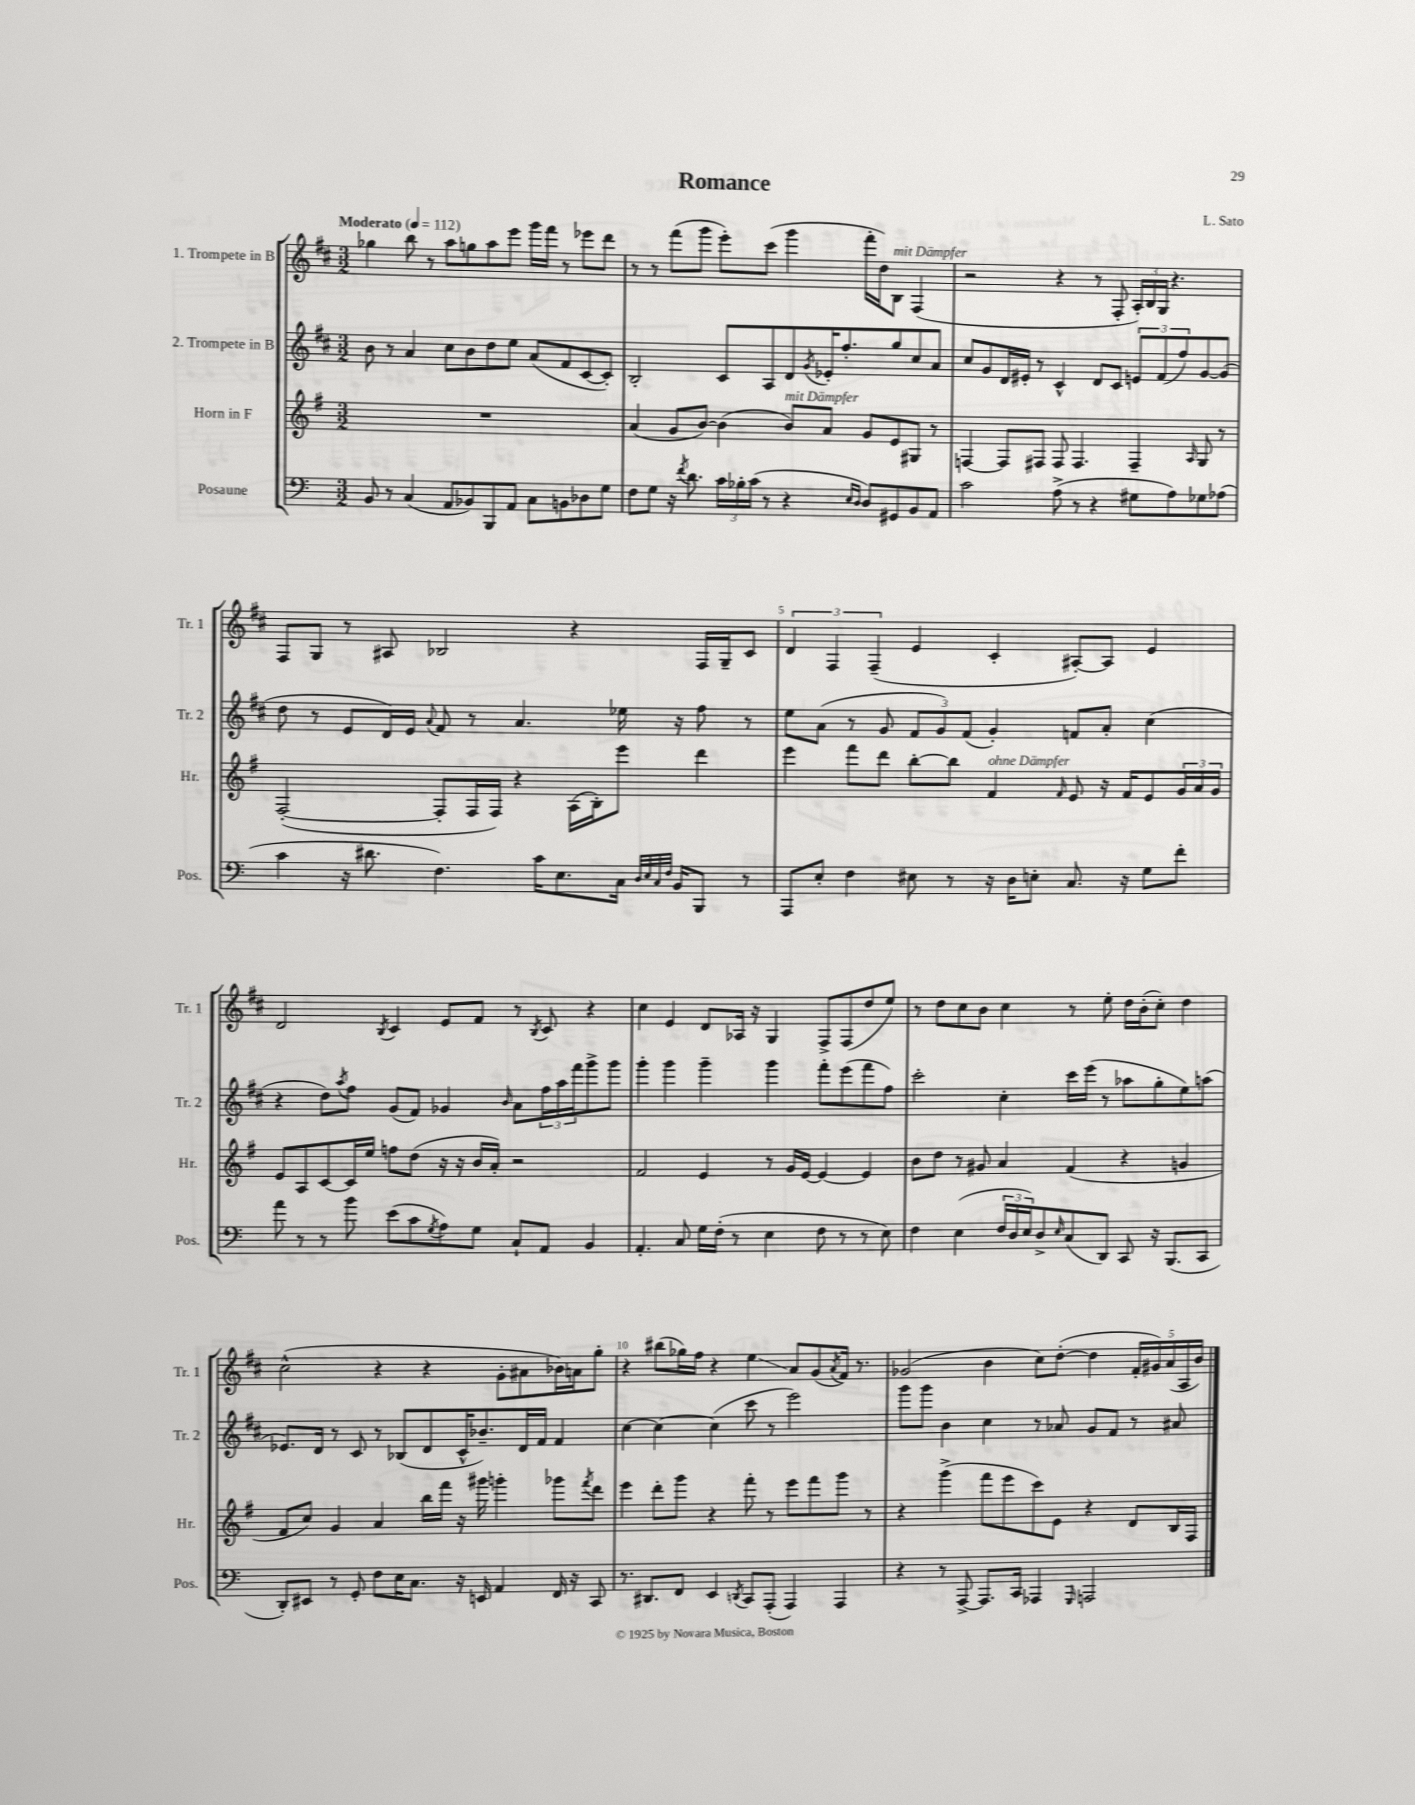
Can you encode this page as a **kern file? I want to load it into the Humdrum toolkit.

**kern	**kern	**kern	**kern
*staff4	*staff3	*staff2	*staff1
*clefF4	*clefG2	*clefG2	*clefG2
*k[]	*k[f#]	*k[f#c#]	*k[f#c#]
*M3/2	*M3/2	*M3/2	*M3/2
*MM112	*MM112	*MM112	*MM112
8BB	1.r	8b	4gg-
8r	.	8r	.
(4C	.	4a	8bb
.	.	.	8r
8AA	.	8cc#	8aa
8BB-)	.	8b	8gg
8BBB	.	8dd	8aa
8AA	.	8ee	8eee
8C	.	(8a	16ggg
.	.	.	16fff#
8BB	.	8f#	8r
8D-	.	[8c#	8eee-
8G	.	8c#'])	8ddd
=	=	=	=
8F	(4a	2B'	8r
8G	.	.	8r
16r	8g	.	(8fff#
8qf	.	.	.
8.d	.	.	.
.	[8b)	.	8ggg
24c	(4b]	8c#	8eee')
24B-'	.	.	.
(24c	.	.	.
8r	.	8A	(8ccc#
4r	8b)	8d	4ggg
.	.	8qg	.
.	8a	16e-'	.
.	.	8.ff#'	.
16qqE	.	.	.
16qqD	.	.	.
8D)	8g	.	16fff#'
.	.	.	16dd)
8GG#	8e	8gg	8B
8BB	8G#	8cc#	(4F#
8AA	8r	8a	.
=	=	=	=
2c	[4F	8cc#	2r
.	.	8g	.
.	8F]	16d	.
.	.	16e#'	.
.	8F#	8r	.
(8A^	8F#	4c#^^	4r
8r	4.F#	.	.
4r	.	8d	8r
.	.	8c#	8F#'
8G#	4F#~	12e	24A')
.	.	.	24B
.	.	(12f#	24G
8A)	.	.	4.r
.	.	12ff#)	.
.	16qqA	.	.
8G-	8G	[8g	.
(8A-	8r	(8g]	.
=	=	=	=
4c	([2F#'	8dd	8F#
.	.	8r	8G
16r	.	8e	8r
8.d#	.	.	.
.	.	16d)	8A#
.	.	16e	.
.	.	8qqa	.
4.F)	8F#']	8f#	2B-
.	16F#	8r	.
.	16F#)	.	.
.	4r	4.a	.
16c	.	.	.
8.E	.	.	.
.	(16A	.	4r
.	16B')	.	.
16C	8eee	16ee-	.
32qqD	.	.	.
32qqE	.	.	.
32qqC	.	.	.
32qqF	.	.	.
16BB	.	16r	.
8BBB	4ddd	8ff#	16F#
.	.	.	16G~
8r	.	8r	8c#
=	=	=	=
8AAA	4eee	8ee	6d
8E'	.	(8a	.
.	.	.	6F#
4F	8fff#	8r	.
.	.	.	(6F#~
.	8ddd	8g	.
8E#	[8bb'	12f#	4e
.	.	12g)	.
8r	8bb]	.	.
.	.	(12f#	.
16r	4f#	4g')	4c#'
16D	.	.	.
8E'	.	.	.
.	16qqf#	.	.
8.C	8e	8f	[8A#')
.	16r	8a'	8A#]
16r	16f#	.	.
8G	8e	(4cc#	4e
8f'	24g	.	.
.	24a	.	.
.	24g	.	.
=	=	=	=
8a	8e	4r	2d
8r	8A	.	.
8r	[8c	8dd)	.
.	.	8qaa	.
8b	16c]	8ff#	.
.	16ee	.	.
.	.	.	8qB
(8e	8ff	(8g	4c#
8c	(8dd	8f#)	.
8qG	.	.	.
8A)	16r	4g-	8e
.	16r	.	.
8G	16b	.	8f#
.	16a')	.	.
.	.	16qqb	.
8C`	2r	8a	8r
.	.	.	8qB
8AA	.	24ff#	8c#
.	.	24aa	.
.	.	24fff#	.
4BB	.	8ggg^	4r
.	.	8ggg	.
=	=	=	=
4.AA'	2f#	4ggg'	4cc#
.	.	4ggg	4e
8C	.	.	.
16G	4e	4ggg~	8d
(16F'	.	.	.
8r	.	.	16A-
.	.	.	16r
4E	8r	4ggg	4G
.	16g	.	.
.	[16e	.	.
8F	4e_	8fff#'	8F#^
8r	.	(8eee	(8F#
8r	4e]	8fff#	8dd
8E)	.	8ff#)	8ee)
=	=	=	=
4F	8b	2ccc#'	8r
.	8dd	.	8dd
(4E	8r	.	8cc#
.	8g#	.	8b
24F	4a	4cc#'	4cc#
24D	.	.	.
24E)	.	.	.
8D^	.	.	.
16qqE	.	.	.
(8C	(4f#	16ccc#	8r
.	.	(16eee	.
8DD)	.	8r	8ee'
8CC	4r	8aa-	16dd
.	.	.	(16b'
16r	.	8gg'	8cc#')
(8.BBB	.	.	.
.	4g	8ee)	4dd
8CC	.	(8aa	.
=	=	=	=
8DD')	8f#	8.e-)	(2cc#^^
8EE#	8cc)	.	.
.	.	16d	.
8r	4g	8r	.
8GG'	.	8c#	.
8F	4a	8r	4r
16E	.	(8B-	.
8.C	.	.	.
.	16bb	8d	4r
.	16fff#	.	.
16r	16r	16c#^^	.
16EE	16ggg#	8.b-~)	.
4AA	4ggg'	.	8g'
.	.	16d	8a#
.	.	16f#	.
16FF	8ggg-	4f#	16b-)
16r	.	.	16a
.	8qfff#	.	.
8CC	8ddd	.	8gg'
=	=	=	=
8.r	4eee	[4cc#	4r
8.DD#	.	.	.
.	8ddd'	4cc#_	(8bb#
8FF	8ggg	.	16gg-)
.	.	.	16ff#
4EE	4r	(4cc#]	4r
8qDD	.	.	.
8CC	8fff#'	8ccc#	4ee
(8AAA'	8r	8r	.
4AAA)	8eee	2eee)	8a
.	8fff#	.	(8g
.	.	.	8qa
4AAA	8ggg	.	16f#)
.	.	.	8.r
.	8r	.	.
=	=	=	=
4r	4r	8ggg	(2g-
.	.	8ggg	.
8r	(4ggg^	4b	.
[8AAA^	.	.	.
8.AAA]	8fff#	4cc#	4b
.	8eee	.	.
16CC	.	.	.
4AAA-	8ccc)	8r	8cc#)
.	8e	8a-	([8dd'
16qqGGG	.	.	.
2AAA	4r	8g	4dd]
.	.	8f#	.
.	8d	8r	20f#'
.	.	.	20g#)
.	.	.	(20a
.	16B	8a#	.
.	.	.	20A
.	16F#	.	.
.	.	.	20b)
==	==	==	==
*-	*-	*-	*-
